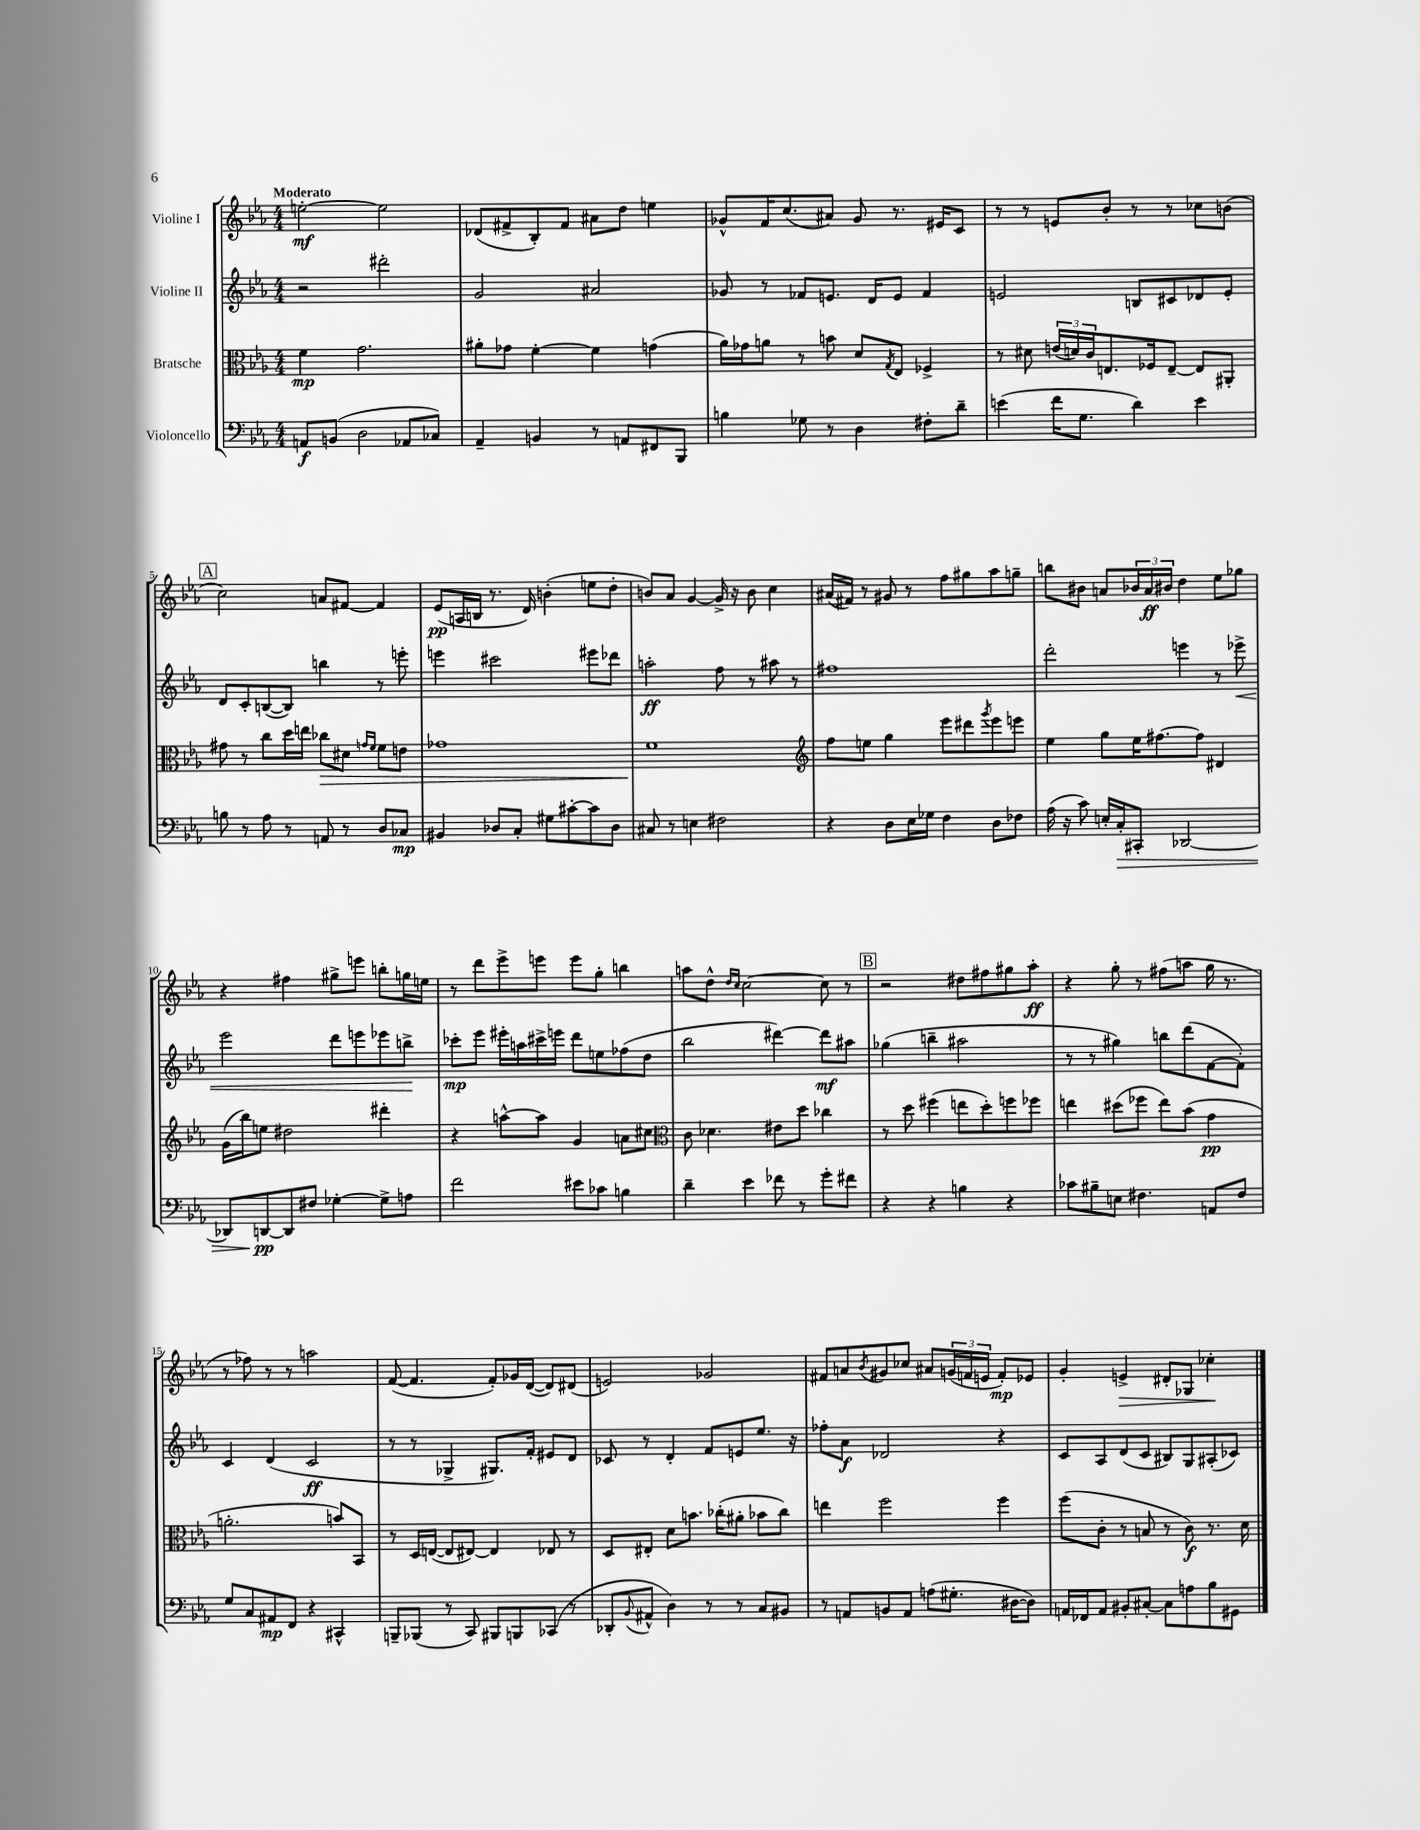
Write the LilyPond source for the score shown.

<<
\new StaffGroup <<
\new Staff = "s0" \with { instrumentName = "Violine I" } {
    \clef treble \key ees \major \numericTimeSignature \time 4/4 \tempo "Moderato"
    e''2~-.\mf e''2 |
    des'8( fis'8-> bes8-.) fis'8 ais'8 d''8 e''4 |
    ges'8-^ f'16 c''8.( ais'8) ges'8 r8. eis'16 c'8 |
    r8 r8 e'8 bes'8-. r8 r8 ces''8 b'8( |
    \mark \markup { \box "A" } c''2) a'8 fis'8~ fis'4 |
    ees'8\pp( a16 b16 r8. d'16) b'4-.( e''8 d''8-. |
    b'8) aes'8 g'4~ g'16-> r16 b'8 c''4 |
    ais'16( fis'16) r8 gis'8 r8 f''8 gis''8 aes''8 g''8-- |
    b''8 bis'8 a'8 \tuplet 3/2 { bes'16 a'16\ff bis'16 } d''4 ees''8 ges''8 |
    r4 fis''4 gis''8-> e'''8 b''8-. g''16 e''16 |
    r8 d'''8 ees'''8-> e'''8 e'''8 g''8-. b''4 |
    a''8 d''8-^ \grace { d''16 c''16 } c''2~ c''8 r8 |
    \mark \markup { \box "B" } r2 dis''8 fis''8 gis''8 aes''8-.\ff |
    r4 g''8-. r8 fis''8( a''8 g''16 r8. |
    r8 fes''8) r8 r8 a''2 |
    f'8~( f'4. f'8-.) ges'16 d'16~( d'8) dis'8( |
    e'2) ges'2 |
    fis'8 a'8 \acciaccatura { bes'8 } gis'8 ces''8 ais'8 \tuplet 3/2 { g'16( f'16 e'16 } f'8-.\mp) ees'8 |
    g'4-. e'4->\> dis'8-. ges8 ces''4-.\! \bar "|." |
}
\new Staff = "s1" \with { instrumentName = "Violine II" } {
    \clef treble \key ees \major \numericTimeSignature \time 4/4
    r2 dis'''2-. |
    g'2 ais'2 |
    ges'8 r8 fes'8 e'8. d'16 e'8 fes'4 |
    e'2 b8 cis'8 des'8 e'8-. |
    \mark \markup { \box "A" } d'8 c'8-. b8~( b8) b''4 r8 e'''8-. |
    e'''4 cis'''2 eis'''8 des'''8 |
    a''2-.\ff f''8 r8 ais''8 r8 |
    fis''1 |
    d'''2-. e'''4 r8 ees'''8->\< |
    ees'''2 d'''8 e'''8 ees'''8 b''8->\! |
    ces'''8-.\mp ees'''8 eis'''16-. a''16 cis'''16-> e'''16 d'''8 e''8 fes''8( d''8 |
    bes''2 dis'''4~) dis'''8\mf ais''8 |
    \mark \markup { \box "B" } ges''4( b''4-- ais''2 |
    r8 r8 gis''4) b''8 d'''8( f'8~ f'8-.) |
    c'4 d'4( c'2\ff |
    r8 r8 ges4-> gis8.) f'16-. eis'8 d'8 |
    ces'8 r8 d'4-. f'8 e'8 ees''8. r16 |
    fes''8-. aes'8\f des'2 r4 |
    c'8 aes8 d'8( c'8 bis8) g8 ais8-.( ces'8) \bar "|." |
}
\new Staff = "s2" \with { instrumentName = "Bratsche" } {
    \clef alto \key ees \major \numericTimeSignature \time 4/4
    f'4\mp g'2. |
    ais'8-. ges'8 f'4~-. f'4 g'4( |
    aes'16) ges'16 a'8 r8 b'8 d'8 \acciaccatura { g8 } ees8 fes4-> |
    r8 dis'8 \tuplet 3/2 { e'16( d'16) c'16 } e8. fes16 e8~-- e8 ais,8-. |
    \mark \markup { \box "A" } gis'8 r8 c''8 d''16 e''16 ces''8\> dis'8 \grace { g'16 f'16 } f'8 e'8 |
    ges'1 |
    f'1\! |
    \clef treble f''8 e''8 g''4 ees'''8 dis'''8 \acciaccatura { g'''8 } ees'''8 e'''8 |
    ees''4 g''8 ees''16 fis''8.~ fis''8 dis'4 |
    g'16( bes''16) e''8 dis''2 dis'''4-. |
    r4 a''8~-^ a''8 g'4 a'8 cis''8 |
    \clef alto c'8 des'4. eis'8 d''8 ces''4 |
    \mark \markup { \box "B" } r8 d''8 fis''4( e''8 d''8-.) f''8 fes''8 |
    e''4 dis''8( fes''8 e''8) bes'8( g'4\pp |
    a'2.-. b'8) bes,8 |
    r8 d16 e16~( e8 eis8~) eis4 ees8 r8 |
    d8 eis8-. d'8 b'8. ces''16-.( ais'8-. bes'8 ces''8) |
    e''4 f''2 f''4 |
    f''8( c'8-. r8 b8 r8 c'8\f) r8. d'16 \bar "|." |
}
\new Staff = "s3" \with { instrumentName = "Violoncello" } {
    \clef bass \key ees \major \numericTimeSignature \time 4/4
    a,8\f b,8( d2 aes,8 ces8) |
    aes,4-- b,4 r8 a,8 fis,8 bes,,8 |
    b4 ges8 r8 d4 fis8-. d'8-- |
    e'4( f'16 g8. d'4) e'4 |
    \mark \markup { \box "A" } b8 r8 aes8 r8 a,8 r8 d8 ces8\mp |
    bis,4 des8 c8-. gis8 cis'8~-. cis'8 des8 |
    cis8 r8 e4 fis2 |
    r4 d8 ees16 ges16 f4 d8 fes8 |
    aes16( r16 c'8) e16-. c16-.\> cis,8-. des,2~ |
    des,8 d,8~\pp\! d,8 fis8 ges4~-. ges8-> a8 |
    f'2 eis'8 ces'8 b4 |
    d'4-- ees'4 fes'8 r8 g'8-. fis'8 |
    \mark \markup { \box "B" } r4 r4 b4 r4 |
    ces'8 bis8-- e8 fis4. a,8 fis8 |
    g8 c8 ais,8\mp f,8 r4 cis,4-^ |
    b,,8-- bes,,8( r8 c,8) bis,,8 b,,8 ces,8( r8 |
    des,8-. \appoggiatura { bes,8 } ais,8-^ d4) r8 r8 c8 bis,8 |
    r8 a,8 b,8 a,8 a8( gis8.-. dis16~ dis8) |
    a,16 fes,16 a,8 bis,8-. cis8~-. cis8 a8 bes8 gis,8 \bar "|." |
}
>>
>>
